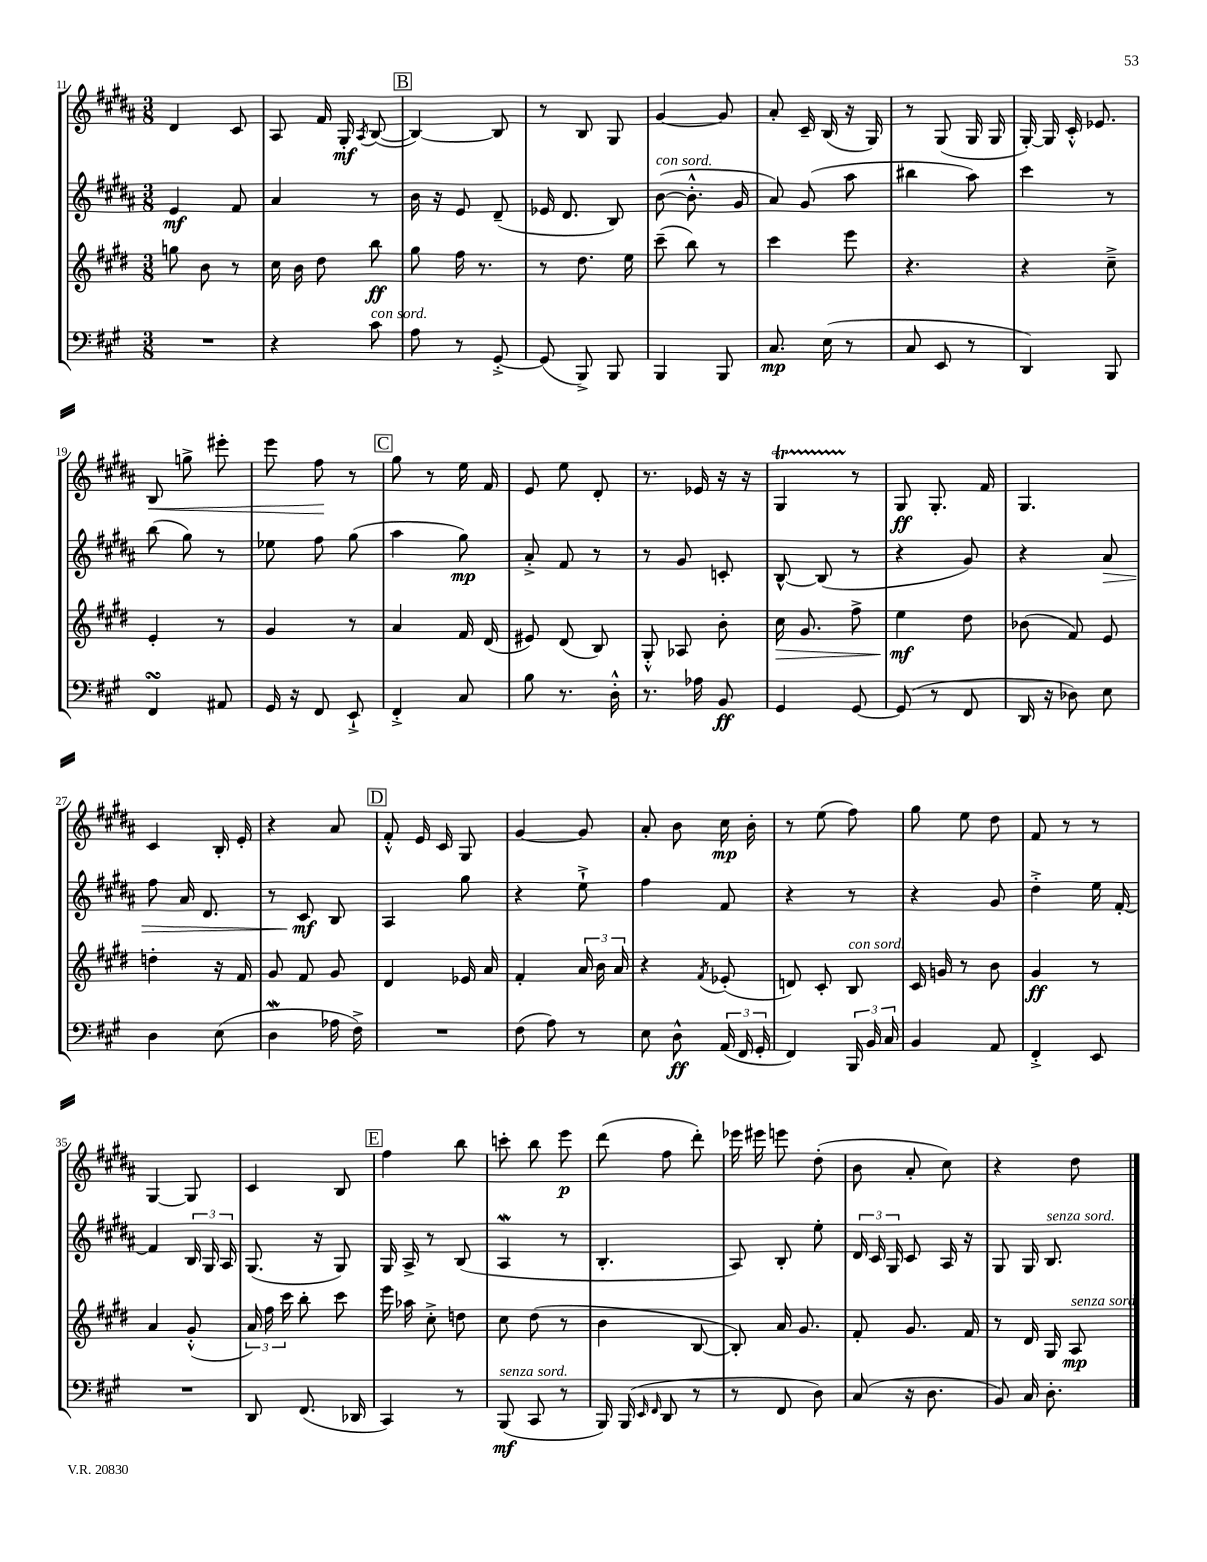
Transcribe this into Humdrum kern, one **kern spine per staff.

**kern	**kern	**kern	**kern
*staff4	*staff3	*staff2	*staff1
*clefF4	*clefG2	*clefG2	*clefG2
*k[f#c#g#]	*k[f#c#g#d#]	*k[f#c#g#d#a#]	*k[f#c#g#d#a#]
*M3/8	*M3/8	*M3/8	*M3/8
4.r	8gg	4e	4d#
.	8b	.	.
.	8r	8f#	8c#
=	=	=	=
4r	16cc#	4a#	8A#
.	16b	.	.
.	8dd#	.	16f#
.	.	.	16G#'
.	.	.	8qA#
8c#	8bb	8r	([8B
=	=	=	=
8A	8gg#	16b	4B_)
.	.	16r	.
8r	16ff#	8e	.
.	8.r	.	.
[8GG#'^	.	(8d#~	8B]
=	=	=	=
(8GG#]	8r	16e-	8r
.	.	8.d#	.
8BBB^)	8.dd#	.	8B
8BBB	.	8B)	8G#
.	16ee	.	.
=	=	=	=
4BBB	(8ccc#~	([8b	[4g#
.	8bb)	8.b'^^]	.
8BBB	8r	.	8g#]
.	.	16g#	.
=	=	=	=
8.C#	4ccc#	8a#)	8a#'
.	.	(8g#	16c#~
(16E	.	.	(16B
8r	8eee	8aa#	16r
.	.	.	16G#)
=	=	=	=
8C#	4.r	4bb#	8r
8EE	.	.	(8G#
8r	.	8aa#)	16G#
.	.	.	16G#
=	=	=	=
4DD)	4r	4ccc#	[16G#')
.	.	.	16G#]
.	.	.	16c#'^^
.	.	.	8.e-
8BBB	8cc#~^	8r	.
=	=	=	=
4FF#	4e'	(8bb	8B
.	.	8gg#)	8gg^
8AA#	8r	8r	8eee#'
=	=	=	=
16GG#	4g#	8ee-	8eee
16r	.	.	.
8FF#	.	8ff#	8ff#
8EE`^	8r	(8gg#	8r
=	=	=	=
4FF#'^	4a	4aa#	8gg#
.	.	.	8r
8C#	16f#	8gg#)	16ee
.	(16d#	.	16f#
=	=	=	=
8B	8e#)	8a#'^	8e
8.r	(8d#	8f#	8ee
.	8B)	8r	8d#'
16D'^^	.	.	.
=	=	=	=
8.r	8G#'^^	8r	8.r
.	8A-	8g#	.
16A-	.	.	16e-
8BB	8b'	8c'	16r
.	.	.	16r
=	=	=	=
4GG#	16cc#	[8B^^	4G#
.	8.g#	.	.
.	.	(8B]	.
[8GG#	8ff#^	8r	8r
=	=	=	=
(8GG#]	4ee	4r	8G#
8r	.	.	8.G#'
8FF#	8dd#	8g#)	.
.	.	.	16f#
=	=	=	=
16DD	(8b-	4r	4.G#
16r	.	.	.
8D-)	8f#)	.	.
8E	8e	8a#	.
=	=	=	=
4D	4dd'	8ff#	4c#
.	.	16a#	.
.	.	8.d#	.
(8E	16r	.	16B'
.	16f#	.	16e'
=	=	=	=
4D	8g#	8r	4r
.	8f#	8c#	.
16A-	8g#	8B	8a#
16F#^)	.	.	.
=	=	=	=
4.r	4d#	4A#	8f#'^^
.	.	.	16e
.	.	.	16c#
.	16e-	8gg#	8G#
.	16a	.	.
=	=	=	=
(8F#	4f#'	4r	[4g#
8A)	.	.	.
8r	24a	8ee`^	8g#]
.	24b	.	.
.	24a	.	.
=	=	=	=
8E	4r	4ff#	8a#'
8D^^	.	.	8b
.	8qf#	.	.
(24AA	(8e-'	8f#	16cc#
24FF#	.	.	.
.	.	.	16b'
24GG#'	.	.	.
=	=	=	=
4FF#)	8d)	4r	8r
.	8c#'	.	(8ee
24BBB	8B	8r	8ff#)
24BB	.	.	.
24C#	.	.	.
=	=	=	=
4BB	16c#	4r	8gg#
.	16g	.	.
.	8r	.	8ee
8AA	8b	8g#	8dd#
=	=	=	=
4FF#'^	4g#	4dd#'^	8f#
.	.	.	8r
8EE	8r	16ee	8r
.	.	[16f#'	.
=	=	=	=
4.r	4a	4f#]	[4G#
.	(8g#'^^	24B	8G#]
.	.	24G#	.
.	.	24A#	.
=	=	=	=
8DD	24a)	(8.G#	4c#
.	24ff#	.	.
.	24ccc#	.	.
(8.FF#	8bb'	.	.
.	.	16r	.
.	8ccc#	8G#)	8B
16DD-	.	.	.
=	=	=	=
4CC#)	16eee	16G#	4ff#
.	16aa-	16A#^	.
.	8cc#'^	8r	.
8r	8dd	(8B	8bb
=	=	=	=
(8BBB	8cc#	4A#	8ccc'
8CC#	(8dd#	.	8bb
8r	8r	8r	8eee
=	=	=	=
16BBB)	4b	4.B'	(8ddd#
(16BBB	.	.	.
16qqEE	.	.	.
16qqFF#	.	.	.
8DD	.	.	8ff#
8r	[8B	.	8ddd#')
=	=	=	=
8r	8B'])	8A#)	16eee-
.	.	.	16eee#
8FF#	16a	8B'	8eee
.	8.g#	.	.
8D)	.	8ee'	(8dd#'
=	=	=	=
(8C#	8f#'	24d#	8b
.	.	24c#	.
.	.	24G#	.
16r	8.g#	8c#	8a#'
8.D	.	.	.
.	.	16A#	8cc#)
.	16f#	16r	.
=	=	=	=
8BB)	8r	8G#	4r
16C#	16d#	16G#	.
8.D'	16G#	8.B	.
.	8A	.	8dd#
==	==	==	==
*-	*-	*-	*-
